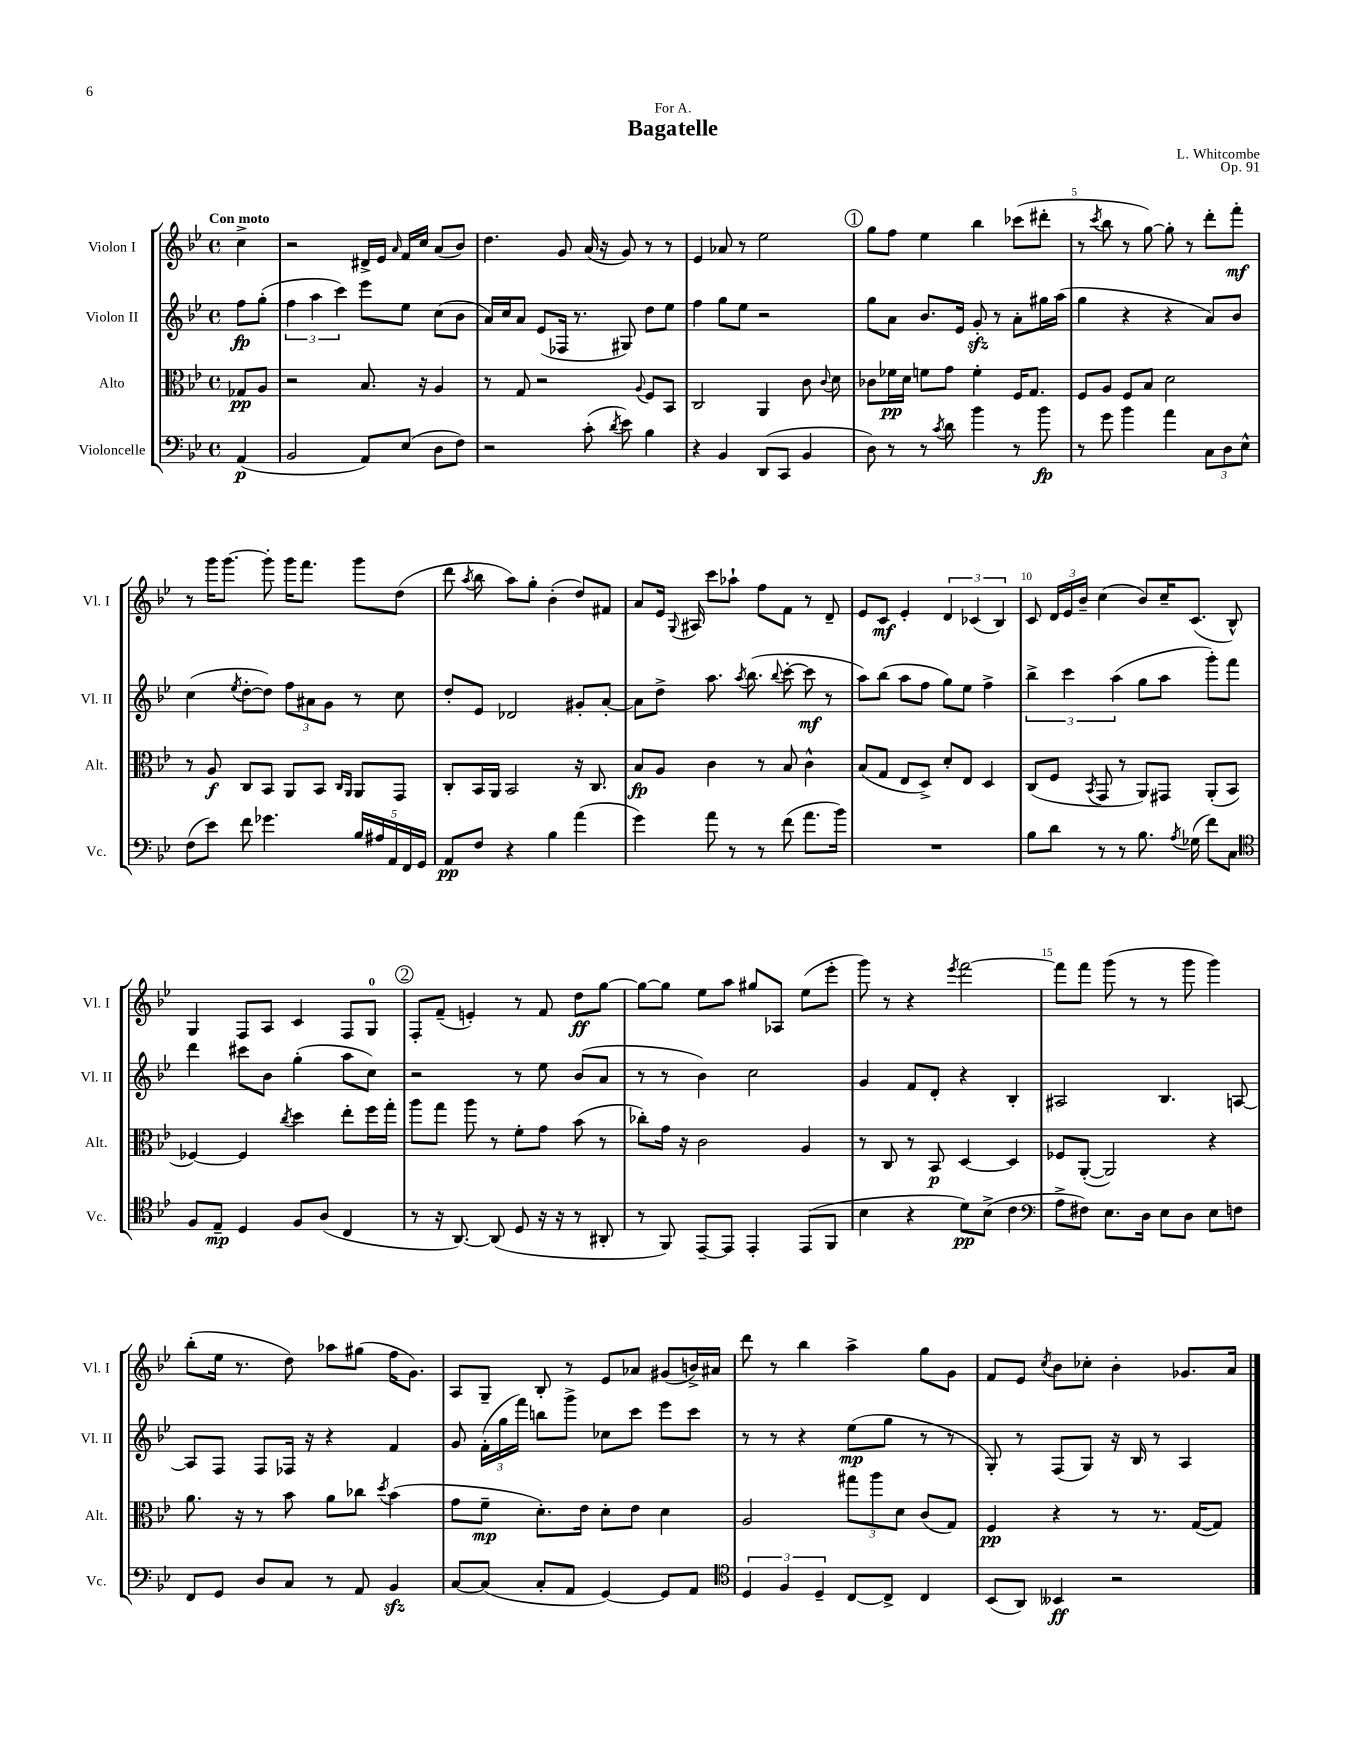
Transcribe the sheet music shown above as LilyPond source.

\header { title = "Bagatelle" composer = "L. Whitcombe" dedication = "For A." opus = "Op. 91" }
<<
\new StaffGroup <<
\new Staff = "s0" \with { instrumentName = "Violon I" shortInstrumentName = "Vl. I" } {
    \clef treble \key bes \major \defaultTimeSignature \time 4/4 \partial 4 \tempo "Con moto"
    \autoBeamOff c''4-> |
    r2 dis'16[-> ees'16] \grace { a'16 } f'16[ c''16] a'8[( bes'8]) |
    d''4. g'8 a'16( r16 g'8) r8 r8 |
    ees'4 aes'8 r8 ees''2 |
    \mark \markup { \circle "1" } g''8[ f''8] ees''4 bes''4 ces'''8[( dis'''8]-. |
    r8 \acciaccatura { c'''8 } bes''8 r8 g''8~) g''8-. r8 d'''8[-. f'''8]-.\mf |
    r8 g'''16[ g'''8.]~ g'''8-. g'''16[ f'''8.] g'''8[ d''8]( |
    d'''8 \acciaccatura { a''8 } bes''8 a''8[) g''8]-. bes'4-.( d''8[) fis'8] |
    a'8[ ees'16] \appoggiatura { g8 } ais16 c'''8[ aes''8]-! f''8[ f'8] r8 d'8-- |
    ees'8[ c'8]\mf ees'4-. \tuplet 3/2 { d'4 ces'4( bes4) } |
    c'8 \tuplet 3/2 { d'16[ ees'16 bes'16]-- } c''4( bes'8[) c''16-- c'8.]( bes8-^) |
    g4 f8[ a8] c'4 f8[ g8]-0 |
    \mark \markup { \circle "2" } f8[-. f'8]--( e'4-.) r8 f'8 d''8[\ff g''8]~ |
    g''8[~ g''8] ees''8[ a''8] gis''8[ aes8] ees''8[( ees'''8]-. |
    g'''8) r8 r4 \acciaccatura { ees'''8 } f'''2~ |
    f'''8[ f'''8] g'''8( r8 r8 g'''8 g'''4) |
    bes''8[-.( ees''16] r8. d''8) aes''8[ gis''8]( f''16[ g'8.]) |
    a8[ g8]-- bes8-. r8 ees'8[ aes'8] gis'8[( b'16->) ais'16] |
    d'''8 r8 bes''4 a''4-> g''8[ g'8] |
    f'8[ ees'8] \acciaccatura { c''8 } bes'8[ ces''8]-. bes'4-. ges'8.[ a'16] \bar "|." |
}
\new Staff = "s1" \with { instrumentName = "Violon II" shortInstrumentName = "Vl. II" } {
    \clef treble \key bes \major \defaultTimeSignature \time 4/4 \partial 4
    \autoBeamOff f''8[\fp g''8]-.( |
    \tuplet 3/2 { f''4 a''4 c'''4) } ees'''8[ ees''8] c''8[( bes'8] |
    a'16[) c''16 a'8] ees'8[( fes16] r8. gis8) d''8[ ees''8] |
    f''4 g''8[ ees''8] r2 |
    \mark \markup { \circle "1" } g''8[ a'8] bes'8.[ ees'16] g'8-.\sfz r8 a'8[-. gis''16 a''16]( |
    g''4 r4 r4 a'8[) bes'8] |
    c''4( \acciaccatura { ees''8 } d''8[~-. d''8]) \tuplet 3/2 { f''8[ ais'8 g'8] } r8 c''8 |
    d''8[-. ees'8] des'2 gis'8[-. a'8]~-. |
    a'8[ d''8]-> a''8. \acciaccatura { a''8 } bes''8.( \appoggiatura { bes''8 } c'''8~-. c'''8\mf r8 |
    a''8[) bes''8]( a''8[ f''8] g''8[) ees''8] f''4-> |
    \tuplet 3/2 { bes''4-> c'''4 a''4( } g''8[ a''8] g'''8[-.) f'''8] |
    d'''4 cis'''8[ bes'8] g''4-.( a''8[ c''8]) |
    \mark \markup { \circle "2" } r2 r8 ees''8 bes'8[( a'8] |
    r8 r8 bes'4) c''2 |
    g'4 f'8[ d'8]-. r4 bes4-. |
    ais2 bes4. a8~ |
    a8[ f8] f8[ fes16] r16 r4 f'4 |
    g'8 \tuplet 3/2 { f'16[-.( g''16 f'''16]) } b''8[ g'''8]-> ces''8[ c'''8] ees'''8[ c'''8] |
    r8 r8 r4 ees''8[\mp( g''8] r8 r8 |
    g8-.) r8 f8[( g8]) r16 bes16 r8 a4 \bar "|." |
}
\new Staff = "s2" \with { instrumentName = "Alto" shortInstrumentName = "Alt." } {
    \clef alto \key bes \major \defaultTimeSignature \time 4/4 \partial 4
    \autoBeamOff ges8[\pp a8] |
    r2 bes8. r16 a4 |
    r8 g8 r2 \appoggiatura { a8 } f8[ bes,8] |
    c2 a,4 c'8 \appoggiatura { c'8 } d'8 |
    \mark \markup { \circle "1" } ces'8[ fes'16\pp d'16] f'8[ g'8] f'4-. f16[ g8.] |
    f8[ a8] f8[ bes8] d'2 |
    r8 a8\f c8[ bes,8] a,8[ bes,8] \grace { c16[ a,16] } a,8[ g,8] |
    c8[-. bes,16 a,16] bes,2 r16 c8. |
    bes8[\fp a8] c'4 r8 bes8 c'4-^ |
    bes8[( g8] ees8[ d8]->) d'8[-. ees8] d4 |
    c8[( f8] \acciaccatura { bes,8 } g,8 r8 a,8[) gis,8] a,8[-.( bes,8] |
    fes4~) fes4 \acciaccatura { c''8 } d''4 ees''8[-. f''16 g''16]-. |
    \mark \markup { \circle "2" } a''8[ g''8] a''8 r8 f'8[-. g'8] bes'8( r8 |
    ces''8[-.) g'16] r16 c'2 a4 |
    r8 c8 r8 bes,8\p d4~ d4 |
    fes8[ a,8]~-.( a,2) r4 |
    a'8. r16 r8 bes'8 a'8[ ces''8] \acciaccatura { d''8 } bes'4( |
    g'8[ f'8]--\mp d'8.[-.) ees'16] d'8[-. ees'8] d'4 |
    a2 \tuplet 3/2 { gis''8[ a''8 d'8] } c'8[( g8]) |
    f4\pp r4 r8 r8. g16[~( g8]) \bar "|." |
}
\new Staff = "s3" \with { instrumentName = "Violoncelle" shortInstrumentName = "Vc." } {
    \clef bass \key bes \major \defaultTimeSignature \time 4/4 \partial 4
    \autoBeamOff a,4\p( |
    bes,2 a,8[) ees8]( d8[ f8]) |
    r2 c'8-.( \acciaccatura { d'8 } ees'8) bes4 |
    r4 bes,4 d,8[( c,8] bes,4 |
    \mark \markup { \circle "1" } d8) r8 r8 \acciaccatura { c'8 } d'8 bes'4 r8 bes'8\fp |
    r8 g'8 bes'4 a'4 \tuplet 3/2 { c8[ d8 ees8]-^ } |
    f8[( ees'8]) f'8 ges'4. \tuplet 5/4 { bes16[ ais16 a,16 f,16 g,16] } |
    a,8[\pp f8] r4 bes4 a'4( |
    g'4) a'8 r8 r8 f'8( a'8.[ bes'16]) |
    R1 |
    bes8[ d'8] r8 r8 bes8. \acciaccatura { a8 } ges16( f'8[) c8] |
    \clef tenor f8[ ees8]--\mp d4 f8[ a8]( c4 |
    \mark \markup { \circle "2" } r8 r16 a,8.~) a,8( d8 r16 r16 r8 ais,8-. |
    r8 f,8) ees,8[~-- ees,8] ees,4-. ees,8[( f,8] |
    bes4 r4 d'8[\pp) bes8]->( c'4 |
    \clef bass a8[-> fis8]) ees8.[ d16] ees8[ d8] ees8[ f8] |
    f,8[ g,8] d8[ c8] r8 a,8 bes,4\sfz |
    c8[~ c8]( c8[-. a,8] g,4~) g,8[ a,8] |
    \clef tenor \tuplet 3/2 { d4 f4 d4-- } c8[~ c8]-> c4 |
    bes,8[( a,8]) beses,4\ff r2 \bar "|." |
}
>>
>>
\layout { \context { \Score \override BarNumber.break-visibility = ##(#f #t #t) barNumberVisibility = #(every-nth-bar-number-visible 5) } }
